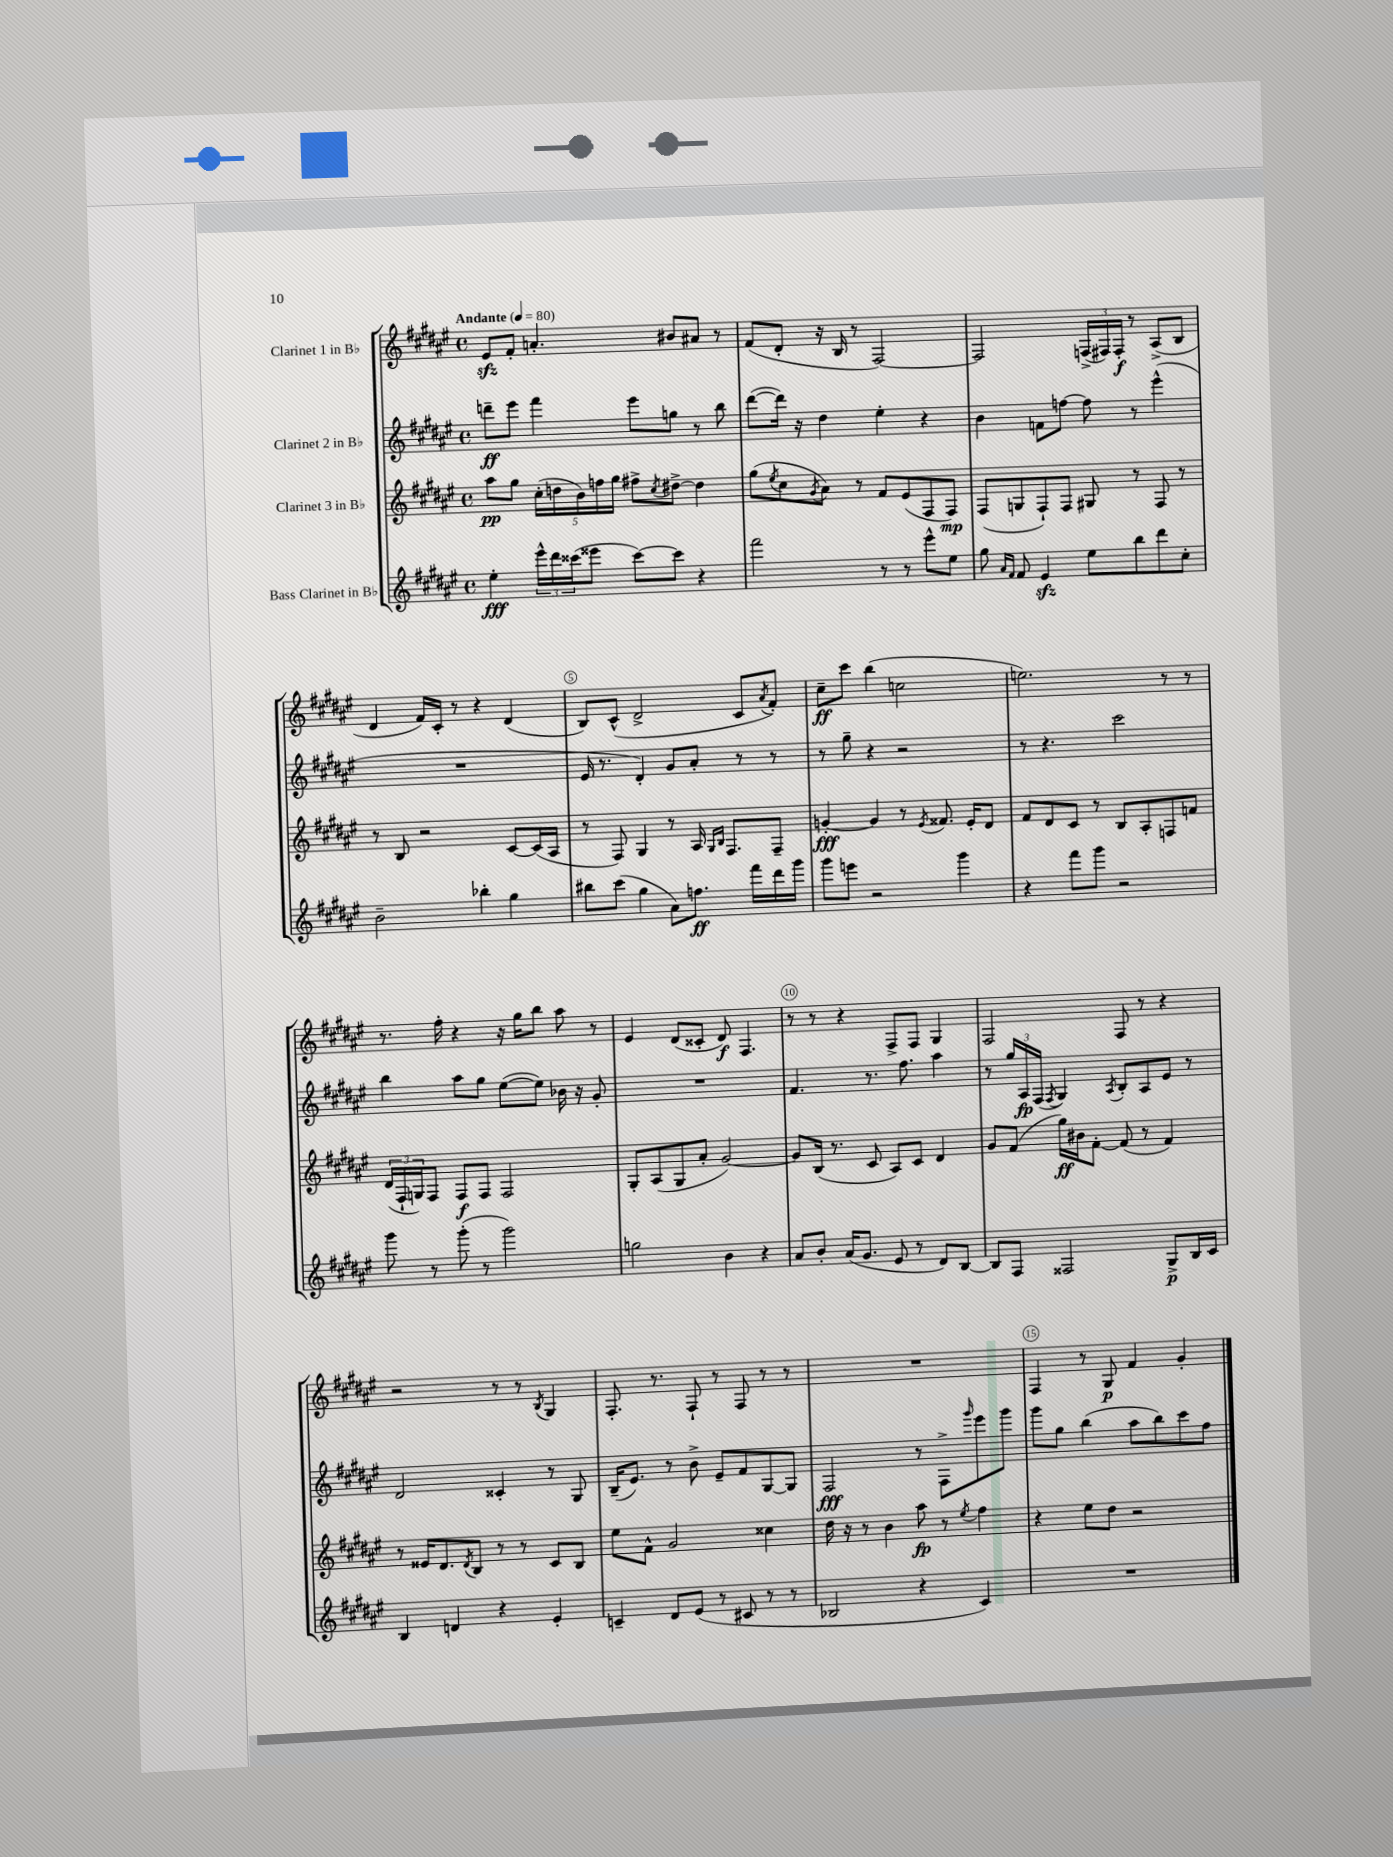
<<
\new StaffGroup <<
\new Staff = "s0" \with { instrumentName = "Clarinet 1 in Bb" } {
    \clef treble \key fis \major \defaultTimeSignature \time 4/4 \tempo "Andante" 4 = 80
    eis'8\sfz fis'8-. a'4.-. bis'8 ais'8 r8 |
    fis'8( dis'8-. r16 b16 r8 fis2~) |
    fis2 \tuplet 3/2 { f16->( fis16) fis16-.\f } r8 ais8->( b8 |
    dis'4 fis'16) cis'16-. r8 r4 dis'4( |
    b8) cis'8-^( dis'2-> cis'8 \acciaccatura { ais'8 } fis'8-.) |
    cis''8--\ff cis'''8 b''4( c''2 |
    e''2.) r8 r8 |
    r8. fis''16-. r4 r16 gis''16 b''8 ais''8 r8 |
    eis'4 dis'8( cisis'8-. dis'8\f) fis4. |
    r8 r8 r4 fis8-> fis8 gis4 |
    fis2 fis8 r8 r4 |
    r2 r8 r8 \acciaccatura { b8 } gis4 |
    fis8.-. r8. fis8-! r8 fis8 r8 r8 |
    R1 |
    fis4 r8 gis8\p fis'4 gis'4-. \bar "|." |
}
\new Staff = "s1" \with { instrumentName = "Clarinet 2 in Bb" } {
    \clef treble \key fis \major \defaultTimeSignature \time 4/4
    d'''8--\ff eis'''8 fis'''4 eis'''8 g''8 r8 b''8 |
    dis'''8~( dis'''16) r16 dis''4 eis''4-. r4 |
    b'4 f'8 f''8~ f''8 r8 eis'''4-^( |
    R1 |
    eis'16 r8. dis'4-.) gis'8 ais'8-. r8 r8 |
    r8 gis''8-- r4 r2 |
    r8 r4. cis'''2 |
    b''4 ais''8 gis''8 eis''8~( eis''8) bes'16 r16 gis'8-. |
    R1 |
    fis'4. r8. fis''8. ais''4 |
    r8 \tuplet 3/2 { gis''16 ais16\fp fis16( } \acciaccatura { fis8 } gis4) \acciaccatura { ais8 } b8-. ais8 eis'8 r8 |
    dis'2 cisis'4-. r8 gis8 |
    b16--( eis'8.) r8 b'8-> eis'8-- fis'8 gis8~ gis8 |
    fis2\fff r8 fis8-> \grace { gis'''16 } eis'''8 gis'''8 |
    gis'''8 gis''8 b''4( ais''8 b''8) cis'''8 fis''8 \bar "|." |
}
\new Staff = "s2" \with { instrumentName = "Clarinet 3 in Bb" } {
    \clef treble \key fis \major \defaultTimeSignature \time 4/4
    ais''8\pp gis''8 \tuplet 5/4 { cis''16-.( d''16 b'16) f''16 gis''16 } fis''8-> \acciaccatura { cis''8 } dis''8~-> dis''4 |
    gis''8( \acciaccatura { eis''8 } cis''8 \acciaccatura { gis'8 } ais'8) r8 fis'8 eis'8( fis8 fis8\mp) |
    fis8( g8 fis8-!) fis8 gis8 r8 fis8 r8 |
    r8 b8 r2 cis'8~ cis'16( ais16 |
    r8 fis8) gis4 r8 ais16 \grace { gis16 b16 } fis8. fis8-- |
    g'4~-.\fff g'4 r8 \acciaccatura { eis'8 } fisis'8. eis'16-. dis'8 |
    fis'8 dis'8 cis'8 r8 b8 ais8-. f8 f'8 |
    \tuplet 3/2 { dis'16( fis16-! g16) } fis8 fis8\f fis8 fis2 |
    gis8-. ais8( gis8 ais'8-. gis'2~) |
    gis'8 b16( r8. cis'8 ais8) cis'8 dis'4 |
    gis'8 fis'8( gis''16\ff) bis'16 fis'8~-. fis'8( r8 fis'4) |
    r8 eisis'16 dis'8. \acciaccatura { dis'8 } b8 r8 r8 cis'8 b8 |
    eis''8 fis'8-^ gis'2 cisis''4 |
    dis''16 r16 r8 b'4 ais''8\fp r8 \acciaccatura { eis''8 } fis''4 |
    r4 eis''8 dis''8 r2 \bar "|." |
}
\new Staff = "s3" \with { instrumentName = "Bass Clarinet in Bb" } {
    \clef treble \key fis \major \defaultTimeSignature \time 4/4
    eis''4-.\fff \tuplet 3/2 { eis'''16-^ dis'''16 cisis'''16( } eisis'''8 cisis'''8~) cisis'''8 r4 |
    fis'''2 r8 r8 eis'''8-^ eis''8 |
    gis''8 \grace { ais'16 fis'16 } fis'8 eis'4\sfz eis''8 b''8 dis'''8 cis''8-. |
    b'2-- bes''4-. gis''4 |
    bis''8 cis'''8( gis''4 ais'8) f''8.\ff fis'''16 dis'''16 gis'''16 |
    gis'''8 e'''8 r2 gis'''4 |
    r4 fis'''8 gis'''8 r2 |
    gis'''8 r8 gis'''8-.( r8 gis'''2) |
    g''2 b'4 r4 |
    ais'8 b'8-. ais'16( gis'8. eis'8 r8 dis'8) b8~ |
    b8 fis8 fisis2 gis8->\p b16 cis'16 |
    b4 d'4 r4 eis'4-. |
    c'4-- dis'8 eis'8( r8 cis'8 r8 r8 |
    bes2 r4 cis'4) |
    R1 \bar "|." |
}
>>
>>
\layout { \context { \Score \override BarNumber.break-visibility = ##(#f #t #t) barNumberVisibility = #(every-nth-bar-number-visible 5) \override BarNumber.stencil = #(make-stencil-circler 0.1 0.3 ly:text-interface::print) } }
